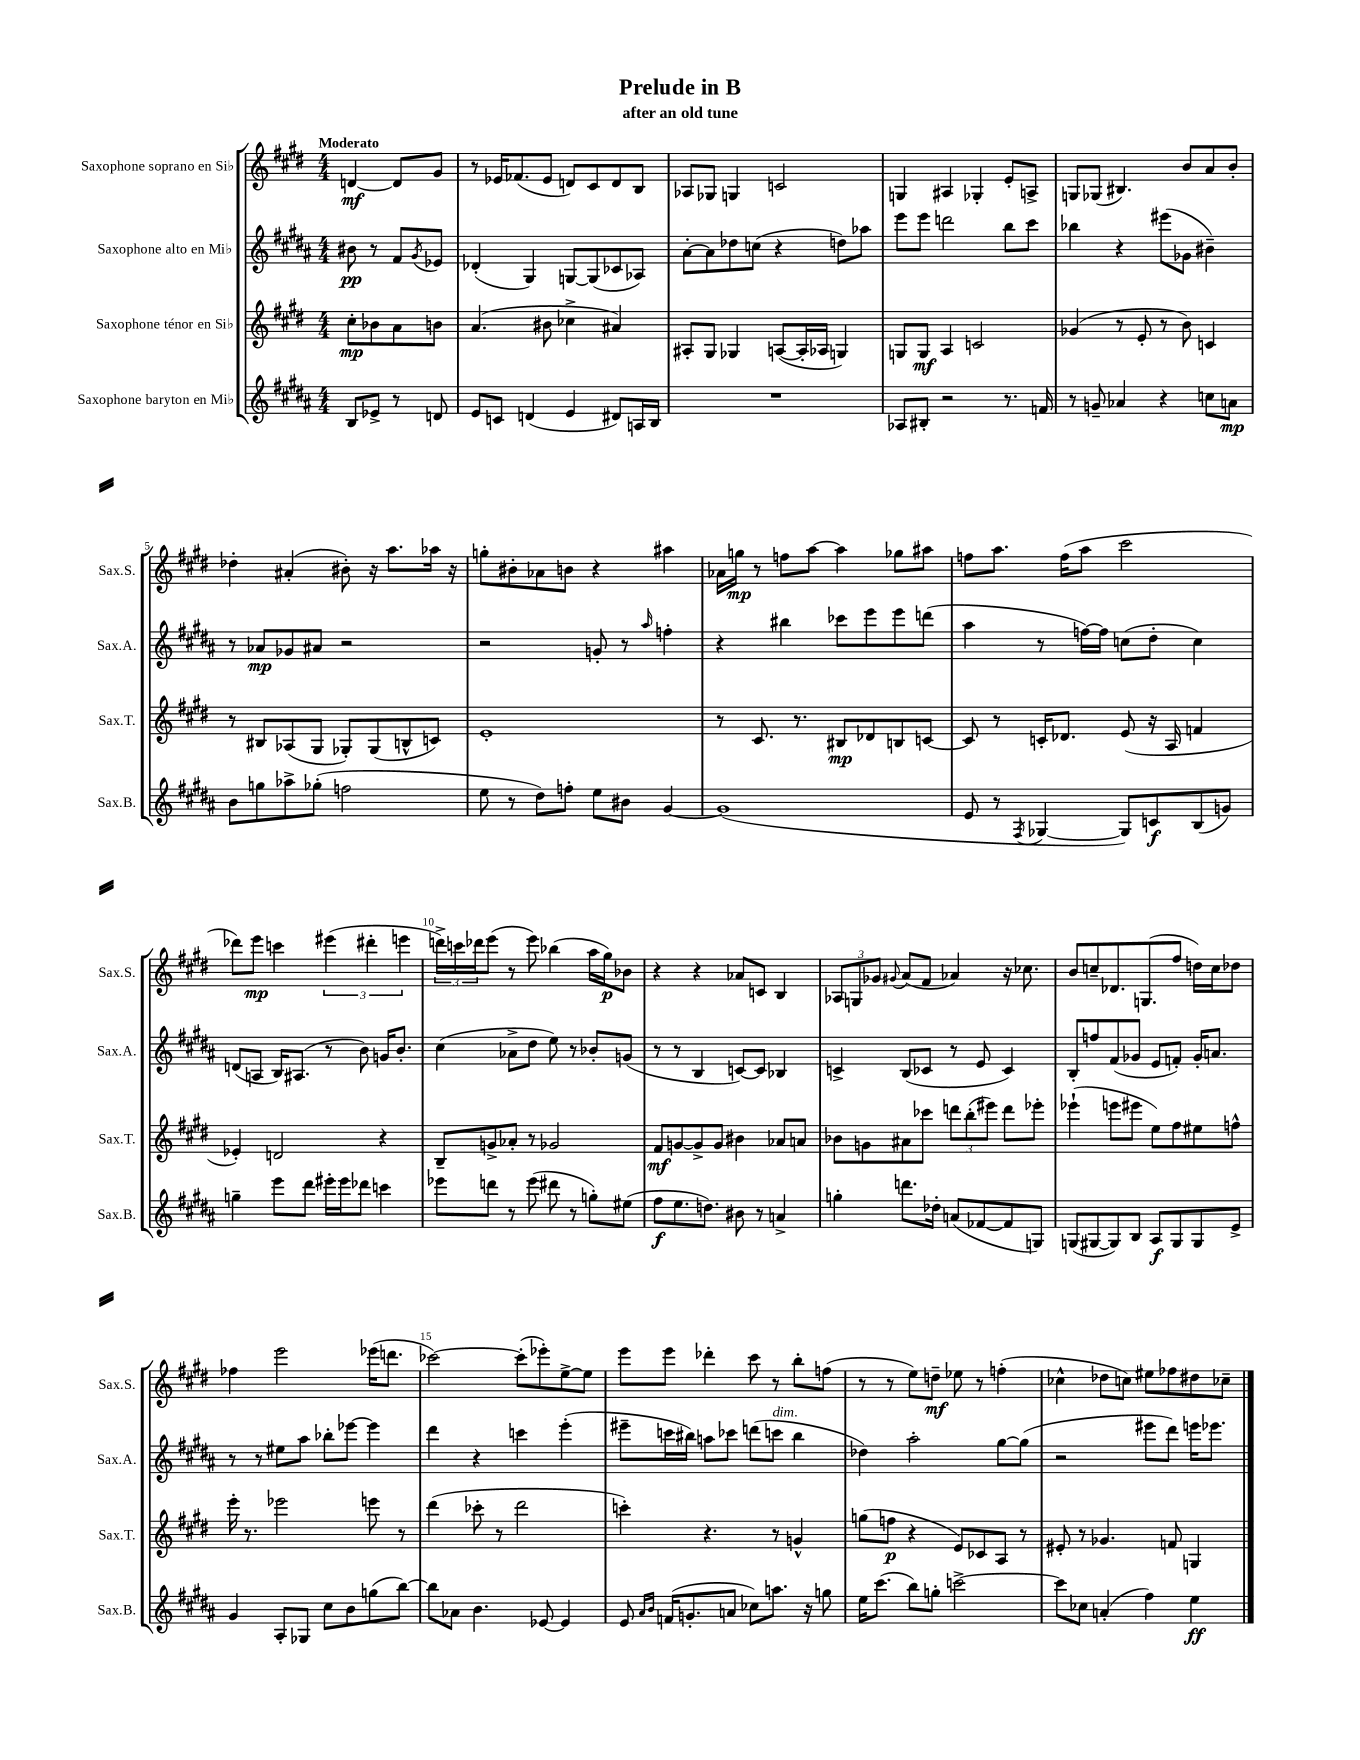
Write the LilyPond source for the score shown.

\header { title = "Prelude in B" subtitle = "after an old tune" }
<<
\new StaffGroup <<
\new Staff = "s0" \with { instrumentName = "Saxophone soprano en Sib" shortInstrumentName = "Sax.S." } {
    \clef treble \key e \major \numericTimeSignature \time 4/4 \partial 2 \tempo "Moderato"
    d'4~\mf d'8 gis'8 |
    r8 ees'16 fes'8.( ees'8 d'8) cis'8 d'8 b8 |
    aes8 ges8 g4 c'2 |
    g4 ais4 ges4-. e'8-. a8-> |
    g8 ges8( bis4.) b'8 a'8 b'8-. |
    des''4-. ais'4-.( bis'8-.) r16 a''8. aes''16 r16 |
    g''8-. bis'8-. aes'8 b'8 r4 ais''4 |
    aes'16 g''16\mp r8 f''8 a''8~ a''4 ges''8 ais''8 |
    f''8 a''8. f''16( a''8 cis'''2 |
    des'''8) e'''8\mp c'''4 \tuplet 3/2 { eis'''4( dis'''4-. e'''4 } |
    \tuplet 3/2 { d'''16->) c'''16 des'''16 } e'''8( r8 e'''8) bes''4( a''16 gis''16\p) bes'8 |
    r4 r4 aes'8 c'8 b4 |
    \tuplet 3/2 { aes8 g8 ges'8 } \appoggiatura { gis'8 } a'8( fis'8 aes'4) r16 ces''8. |
    b'8 c''8-- des'8. g8.( fis''8 d''16) c''16 des''8 |
    fes''4 e'''2 ees'''16( d'''8. |
    ces'''2~) ces'''8-.( ees'''8-.) e''8~-> e''8 |
    e'''8 e'''8 des'''4-. cis'''8 r8 b''8-. f''8( |
    r8 r8 e''8) d''8--\mf ees''8 r8 f''4-.( |
    ces''4-^ des''8 c''8) eis''8 fes''8 dis''8 ces''8-- \bar "|." |
}
\new Staff = "s1" \with { instrumentName = "Saxophone alto en Mib" shortInstrumentName = "Sax.A." } {
    \clef treble \key b \major \numericTimeSignature \time 4/4 \partial 2
    bis'8\pp r8 fis'8 \acciaccatura { gis'8 } ees'8 |
    des'4-.( gis4) g8~ g8( ces'8 aes8) |
    ais'8~-. ais'8 des''8 c''8( r4 d''8) aes''8 |
    e'''8 e'''8 d'''2 b''8 cis'''8 |
    bes''4 r4 eis'''8( ges'8 bis'4--) |
    r8 aes'8\mp ges'8 ais'8 r2 |
    r2 g'8-. r8 \grace { ais''16 } f''4-. |
    r4 bis''4 ces'''8 e'''8 e'''8 d'''8( |
    ais''4 r8 f''16~) f''16 c''8( dis''8-. c''4) |
    d'8( a8 b16) ais8.( r8 b'8) g'16 b'8.-. |
    cis''4( aes'8-> dis''8 e''8) r8 bes'8-. g'8( |
    r8 r8 b4 c'8~) c'8 bes4 |
    c'4-> b8( ces'8 r8 e'8 ces'4) |
    b8-. f''8 fis'8( ges'8 e'8 f'8-.) ges'16-. a'8. |
    r8 r8 eis''8 ais''8 bes''8-. ees'''8~ ees'''4 |
    dis'''4 r4 c'''4 e'''4-.( |
    eis'''8-- c'''16 bis''16) a''8 ces'''8 d'''8( c'''8^\markup { \italic "dim." } bis''4 |
    des''4) ais''2-. gis''8~ gis''8( |
    r2 eis'''8 dis'''8) e'''16 ees'''8. \bar "|." |
}
\new Staff = "s2" \with { instrumentName = "Saxophone ténor en Sib" shortInstrumentName = "Sax.T." } {
    \clef treble \key e \major \numericTimeSignature \time 4/4 \partial 2
    cis''8-.\mp bes'8 a'8 b'8 |
    a'4.( bis'8 ces''4-> ais'4) |
    ais8-. gis8 ges4 a8~( a16-. aes16 g4) |
    g8 g8\mf a4 c'2 |
    ges'4( r8 e'8-. r8 b'8) c'4 |
    r8 bis8 aes8( gis8 ges8-.) ges8( b8-^ c'8) |
    e'1-. |
    r8 cis'8. r8. bis8\mp des'8 b8 c'8~ |
    c'8 r8 c'16-. des'8. e'8( r16 a16 f'4 |
    ees'4-.) d'2 r4 |
    b8-- g'8-> aes'8-. r8 ges'2 |
    fis'8\mf g'8~ g'8-> g'8 bis'4 aes'8 a'8 |
    bes'8 g'8 ais'8 ces'''8 \tuplet 3/2 { d'''8 b''8-.( eis'''8) } d'''8 ees'''8-. |
    ees'''4-!( e'''8 eis'''8 e''8) fis''8 eis''8 f''8-^ |
    e'''16-. r8. ees'''2 e'''8 r8 |
    dis'''4( ces'''8-. r8 dis'''2 |
    c'''4-.) r4. r8 g'4-^ |
    g''8( f''8\p r4 e'8) ces'8 a8 r8 |
    eis'8-. r8 ges'4. f'8 g4 \bar "|." |
}
\new Staff = "s3" \with { instrumentName = "Saxophone baryton en Mib" shortInstrumentName = "Sax.B." } {
    \clef treble \key b \major \numericTimeSignature \time 4/4 \partial 2
    b8 ees'8-> r8 d'8 |
    e'8 c'8 d'4( e'4 dis'8) a16 b16 |
    R1 |
    aes8 bis8-. r2 r8. f'16 |
    r8 g'8-- aes'4 r4 c''8 a'8\mp |
    b'8 g''8 aes''8-> ges''8-.( f''2 |
    e''8 r8 dis''8) f''8-. e''8 bis'8 gis'4~ |
    gis'1( |
    e'8 r8 \acciaccatura { fis8 } ges4~ ges8) c'8\f b8( g'8) |
    g''4-- e'''8 dis'''8 eis'''16-. eis'''16 des'''8 c'''4 |
    ees'''8 d'''8 r8 ees'''8( dis'''8 r8 g''8-.) eis''8( |
    fis''8\f e''8. d''8.) bis'8 r8 a'4-> |
    g''4-. d'''8. des''16-. a'8( fes'8~ fes'8 g8) |
    g8( gis8~ gis8) b8 ais8\f gis8 gis8 e'8-> |
    gis'4 ais8-. ges8 cis''8 b'8 g''8( b''8~) |
    b''8 aes'8 b'4. ees'8~ ees'4 |
    e'8 \grace { ais'16 b'16 } f'16( g'8.-. a'8 ces''8) a''8. r16 g''8 |
    e''16 cis'''8.( b''8) g''8-. c'''2~-> |
    c'''8 ces''8 a'4-.( fis''4) e''4\ff \bar "|." |
}
>>
>>
\layout { \context { \Score \override BarNumber.break-visibility = ##(#f #t #t) barNumberVisibility = #(every-nth-bar-number-visible 5) } }
